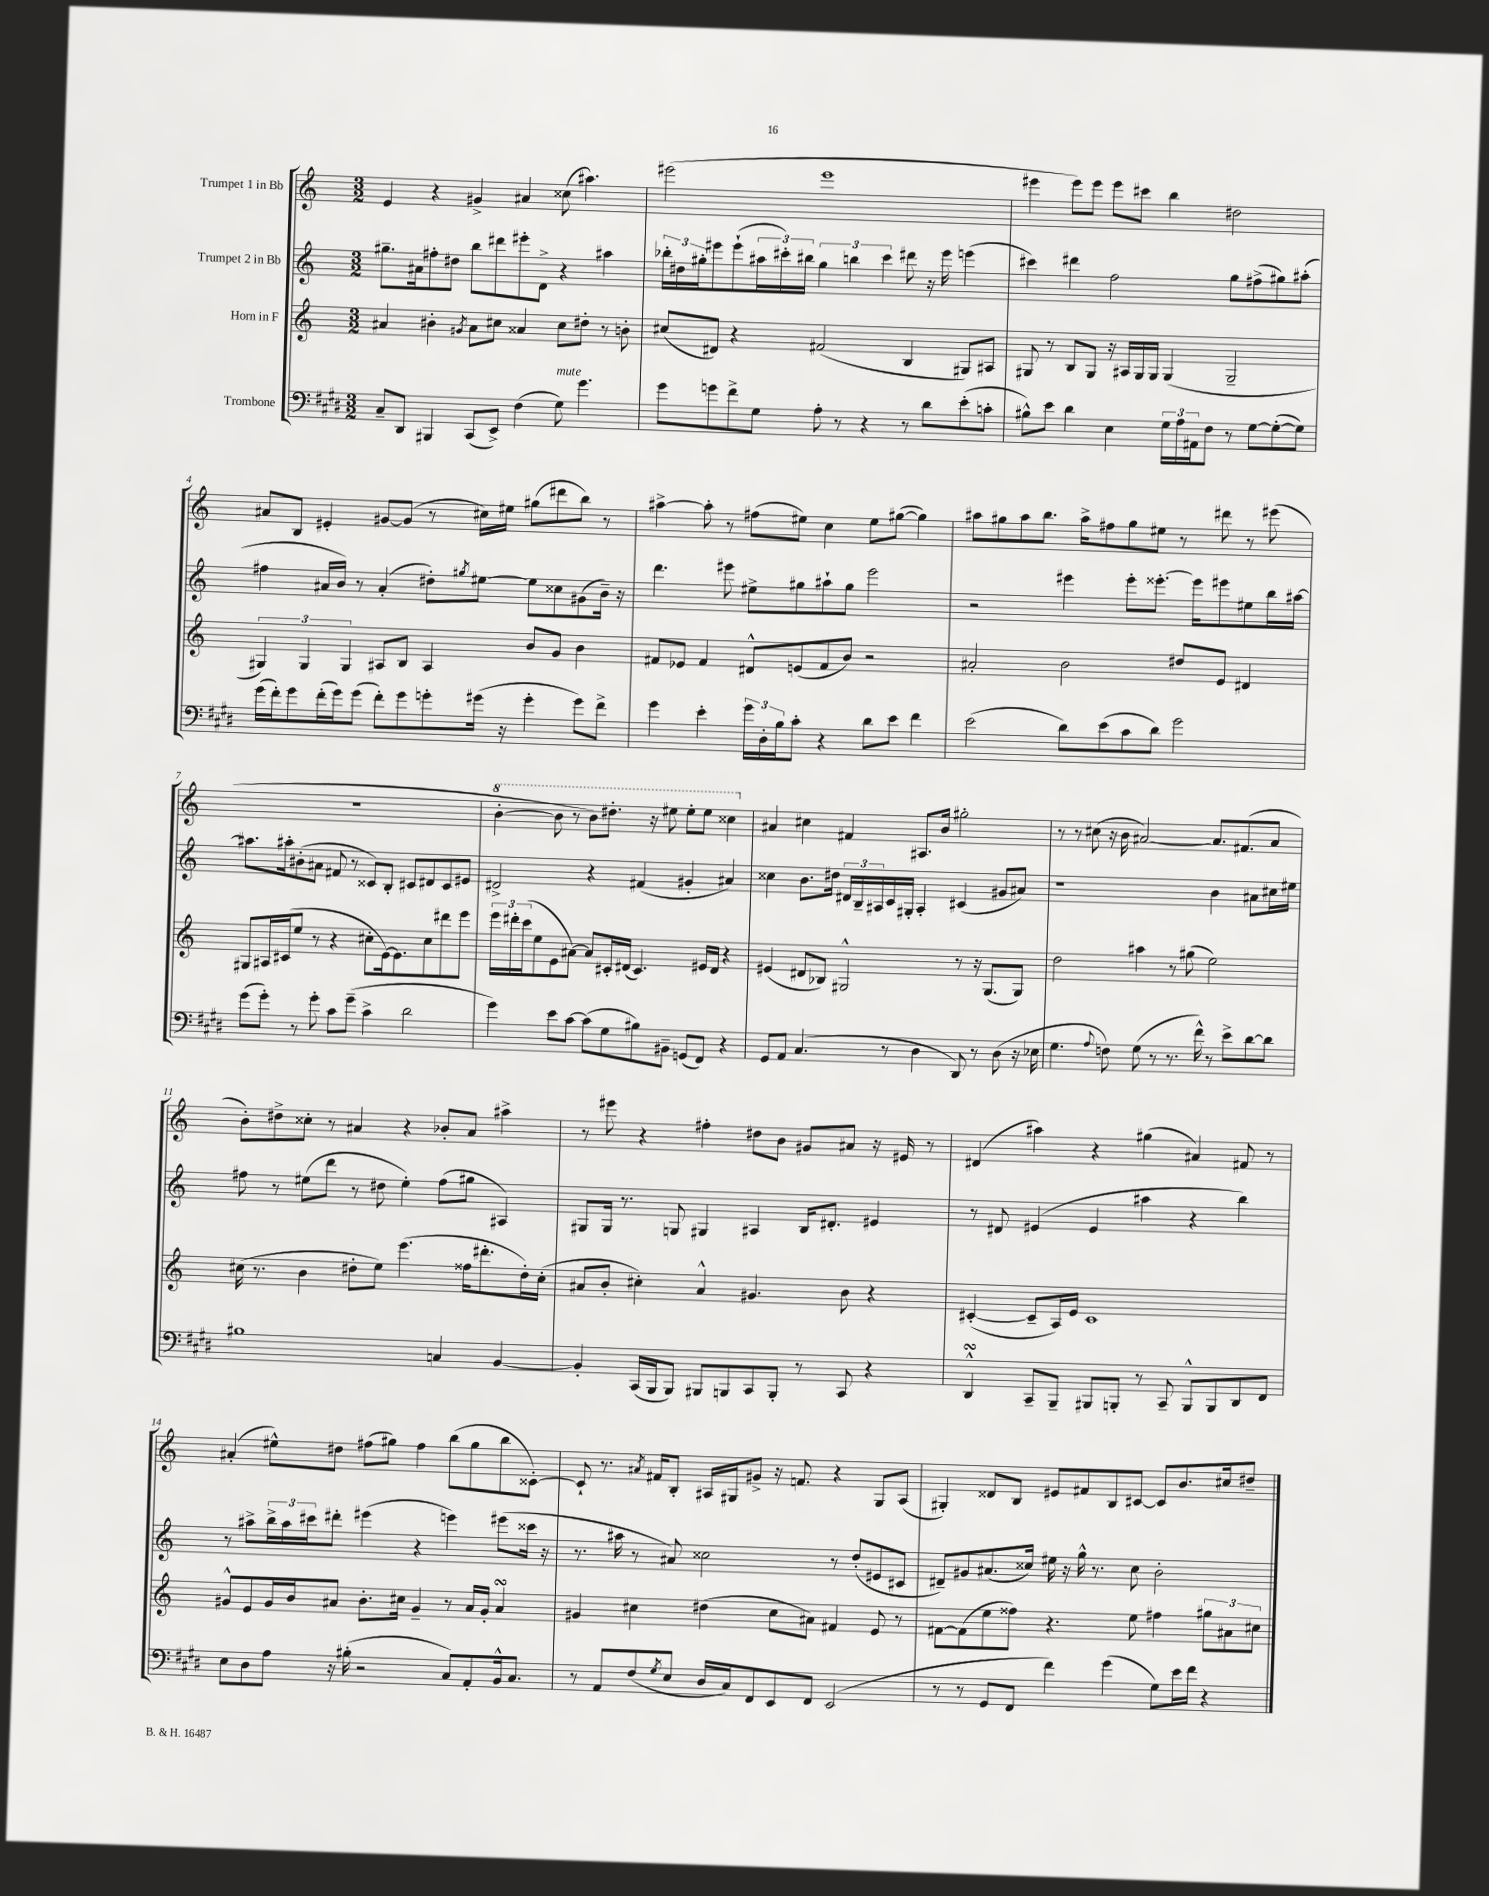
<<
\new StaffGroup <<
\new Staff = "s0" \with { instrumentName = "Trumpet 1 in Bb" } {
    \clef treble \key c \major \numericTimeSignature \time 3/2
    e'4 r4 gis'4-> ais'4 cisis''8( ais''4.) |
    eis'''2( eis'''1 |
    eis'''4 eis'''8) eis'''8 eis'''8 cis'''8 b''4 dis''2 |
    ais'8 b8 eis'4-. gis'8~ gis'8( r8 cis''16) eis''16 gis''8( dis'''8 b''8) r8 |
    ais''4~-> ais''8-. r8 fis''8( eis''8) c''4 eis''8 gis''8~( gis''4) |
    ais''8 gis''8 ais''8 b''8. ais''16-> fis''8 gis''8 eis''8 r8 dis'''8 r8 eis'''8( |
    R1. |
    \ottava #1 b''4~-. b''8 r8 b''8) dis'''8.-. r16 eis'''8 eis'''8-. eis'''8 cisis'''4 \ottava #0 |
    ais'4 cis''4 fis'4 ais8. b'16 gis''2-. |
    r8 r8 cis''8( r16 b'16 ais'2~) ais'8. fis'8.( ais'8 |
    b'8-.) dis''8-> cisis''8-. r8 ais'4 r4 bes'8-. ais'8 ais''4-> |
    r8 eis'''8 r4 fis''4-. dis''8 b'8 gis'8 ais'8 r16 eis'16 r8 |
    dis'4( ais''4) r4 gis''4( ais'4) fis'8 r8 |
    ais'4-.( eis''8-^) dis''8 fis''8( gis''8) fis''4 b''8( gis''8 b''8 cisis'8~-.) |
    cisis'8-! r8. \acciaccatura { ais'8 } fis'16 b8-. ais16 gis16 gis'8-> r16 f'8. r4 gis8 ais8( |
    gis4-.) disis'8 b8 eis'8 fis'8 b8 cis'8~ cis'8 b'8. cis''16 dis''8-- \bar "|." |
}
\new Staff = "s1" \with { instrumentName = "Trumpet 2 in Bb" } {
    \clef treble \key c \major \numericTimeSignature \time 3/2
    gis''8.-- ais'16 fis''8-. dis''8 b''8 dis'''8 eis'''8-. d'8-> r4 ais''4 |
    \tuplet 3/2 { bes''16-. dis''16 gis''16-. } eis'''8 eis'''8-!( \tuplet 3/2 { ais''16 cis'''16-.) bis''16 } \tuplet 3/2 { gis''4 b''4 cis'''4 } dis'''8 r16 eis'''16 e'''4( |
    cis'''4) dis'''4 f''2 g''8 fis''8->( gis''8) ais''8-.( |
    fis''4 ais'16 b'16) r8 ais'4-.( dis''8-.) \acciaccatura { gis''8 } eis''8~ eis''8 cisis''8 gis'8( b'16--) r16 |
    d'''4. eis'''8 eis''8-> gis''8 ais''8-! gis''8 eis'''2 |
    r2 eis'''4 eis'''8-. eisis'''8.~-. eisis'''16 eis'''8 eis''8 b''16 ais''16~ |
    ais''8. ais''16-. bis'8-.( ais'8 fis'8 r8 cisis'8) b8-. cis'8 dis'8 cis'8 eis'8 |
    dis'2-> r4 fis'4( gis'4-. ais'4) |
    cisis''4 b'8. dis''16 \tuplet 3/2 { dis'16 b16-- ais16 } c'16 gis16-. ais4-. cis'4( gis'8 ais'8) |
    r1 b'4 ais'8 cis''16 eis''16 |
    fis''8 r8 eis''8( d'''8 r8 dis''8 eis''4-.) fis''8( gis''8 ais4) |
    gis8 gis16 r8. g8 gis4 ais4 b16 dis'8.-. eis'4 |
    r8 dis'8 eis'4( eis'4 ais''4 r4 b''4) |
    r8 ais''8-> \tuplet 3/2 { b''16-> ais''16 cis'''16 } dis'''8-. eis'''4( r4 e'''4) eis'''8( cisis'''16 r16 |
    r8. ais''16 r8 ais'8) cisis''2 r8 d''8-.( eis'8 cis'8 |
    dis'8--) gis'8 ais'8.( cisis''16) eis''16 r16 g''16-^ r8. cisis''8 b'2-. \bar "|." |
}
\new Staff = "s2" \with { instrumentName = "Horn in F" } {
    \clef treble \key c \major \numericTimeSignature \time 3/2
    ais'4 bis'4-. \acciaccatura { gis'8 } ais'8 cis''8 aisis'4 cis''8 dis''8-. r8 b'8-. |
    cis''8( dis'8) r4 fis'2( b4 gis8) ais8 |
    gis8 r8 b8 gis8 r16 ais16 gis16 gis16 gis4( gis2-- |
    \tuplet 3/2 { gis4) gis4 gis4 } ais8 b8 ais4 b'8 g'8 b'4 |
    fis'8 ees'8 fis'4 dis'8-^ e'8( fis'8 b'8) r2 |
    ais'2-. b'2 dis''8 e'8 dis'4 |
    gis8 ais16 cis'16( e''8 r8 r4 cis''8-. e'16~) e'8. cis''8 dis'''8 e'''8 |
    \tuplet 3/2 { e'''16 dis'''16-. c'''16( } e''8 e'8 ais'8~) ais'8 cis'16-. dis'16( cis'4.) eis'16 dis'16 r4 |
    eis'4( dis'8 bes8) gis2-^ r8 r16 gis8.( gis8) |
    d''2 ais''4 r8 gis''8( e''2) |
    cis''16( r8. b'4 dis''8-. e''8) e'''4.( fisis''16 dis'''8.-. dis''16-.) cis''16-.( |
    ais'8 b'8-. cis''4-.) ais'4-^ gis'4. b'8 r4 |
    cis'4~-.( cis'8-- a16) e'16 cis'1 |
    gis'8-^ e'8 gis'16 b'16 ais'8 b'8.-. cis''16 gis'4-- r8 ais'16 gis'16-. ais'4\turn |
    gis'4 cis''4 dis''4( cis''8 ais'8) fis'4 e'8 r8 |
    fis'8~ fis'8( e''8 fisis''8) r4. e''8 fis''4 \tuplet 3/2 { gis''8 ais'8 cis''8 } \bar "|." |
}
\new Staff = "s3" \with { instrumentName = "Trombone" } {
    \clef bass \key e \major \numericTimeSignature \time 3/2
    cis8-- dis,8 bis,,4 cis,8( e,8->) fis4( gis8^\markup { \italic "mute" }) gis'4. |
    gis'8 g'8 fis'8-> gis8 a8-. r8 r4 r8 dis'8 e'8-.( c'8-. |
    bis8-^) e'8 dis'4 e4 \tuplet 3/2 { gis16 a16 ais,16 } fis8 r8 gis8~ gis8~-.( gis8) |
    gis'16( fis'16-.) gis'8 fis'16-.( gis'16) gis'8( fis'8-.) gis'8 g'8-. gis'16( r16 gis'4-. gis'8) fis'8-> |
    gis'4 e'4-. \tuplet 3/2 { gis'16 dis16-. b16 } cis'8-. r4 dis'8 e'8 fis'4 |
    e'2( dis'8) e'8( cis'8 dis'8) gis'2 |
    gis'8( gis'8-.) r8 gis'8-. cis'8 gis'8--( cis'4-> dis'2 |
    gis'4) e'8 cis'8~ cis'8( gis8 bis8) bis,8-- g,8( fis,8) r4 |
    gis,8 a,8 cis4.( r8 dis4 dis,8) r8 dis8( r16 ees16 |
    gis4. \appoggiatura { a8 } f8) gis8( r8 r8. fis'16-^) r8 e'8-> dis'8~ dis'8 |
    bis1 c4 b,4~ |
    b,4-. cis,16( b,,16 b,,8) bis,,8 b,,8 cis,8 b,,8-. r8 cis,8 r4 |
    dis,4-^\turn cis,8-- b,,8-- bis,,8 b,,8-. r8 cis,8-- b,,8-^ b,,8 dis,8 fis,8 |
    e8 dis8 a8 r16 bis16-.( r2 cis8) a,8-. b,16-^ cis8. |
    r8 a,8 fis8( \acciaccatura { gis8 } e8 dis16 cis16) fis,8 e,8 fis,8 e,2( |
    r8 r8 gis,8 fis,8 fis'4) gis'4( gis8) e'16 fis'16 r4 \bar "|." |
}
>>
>>
